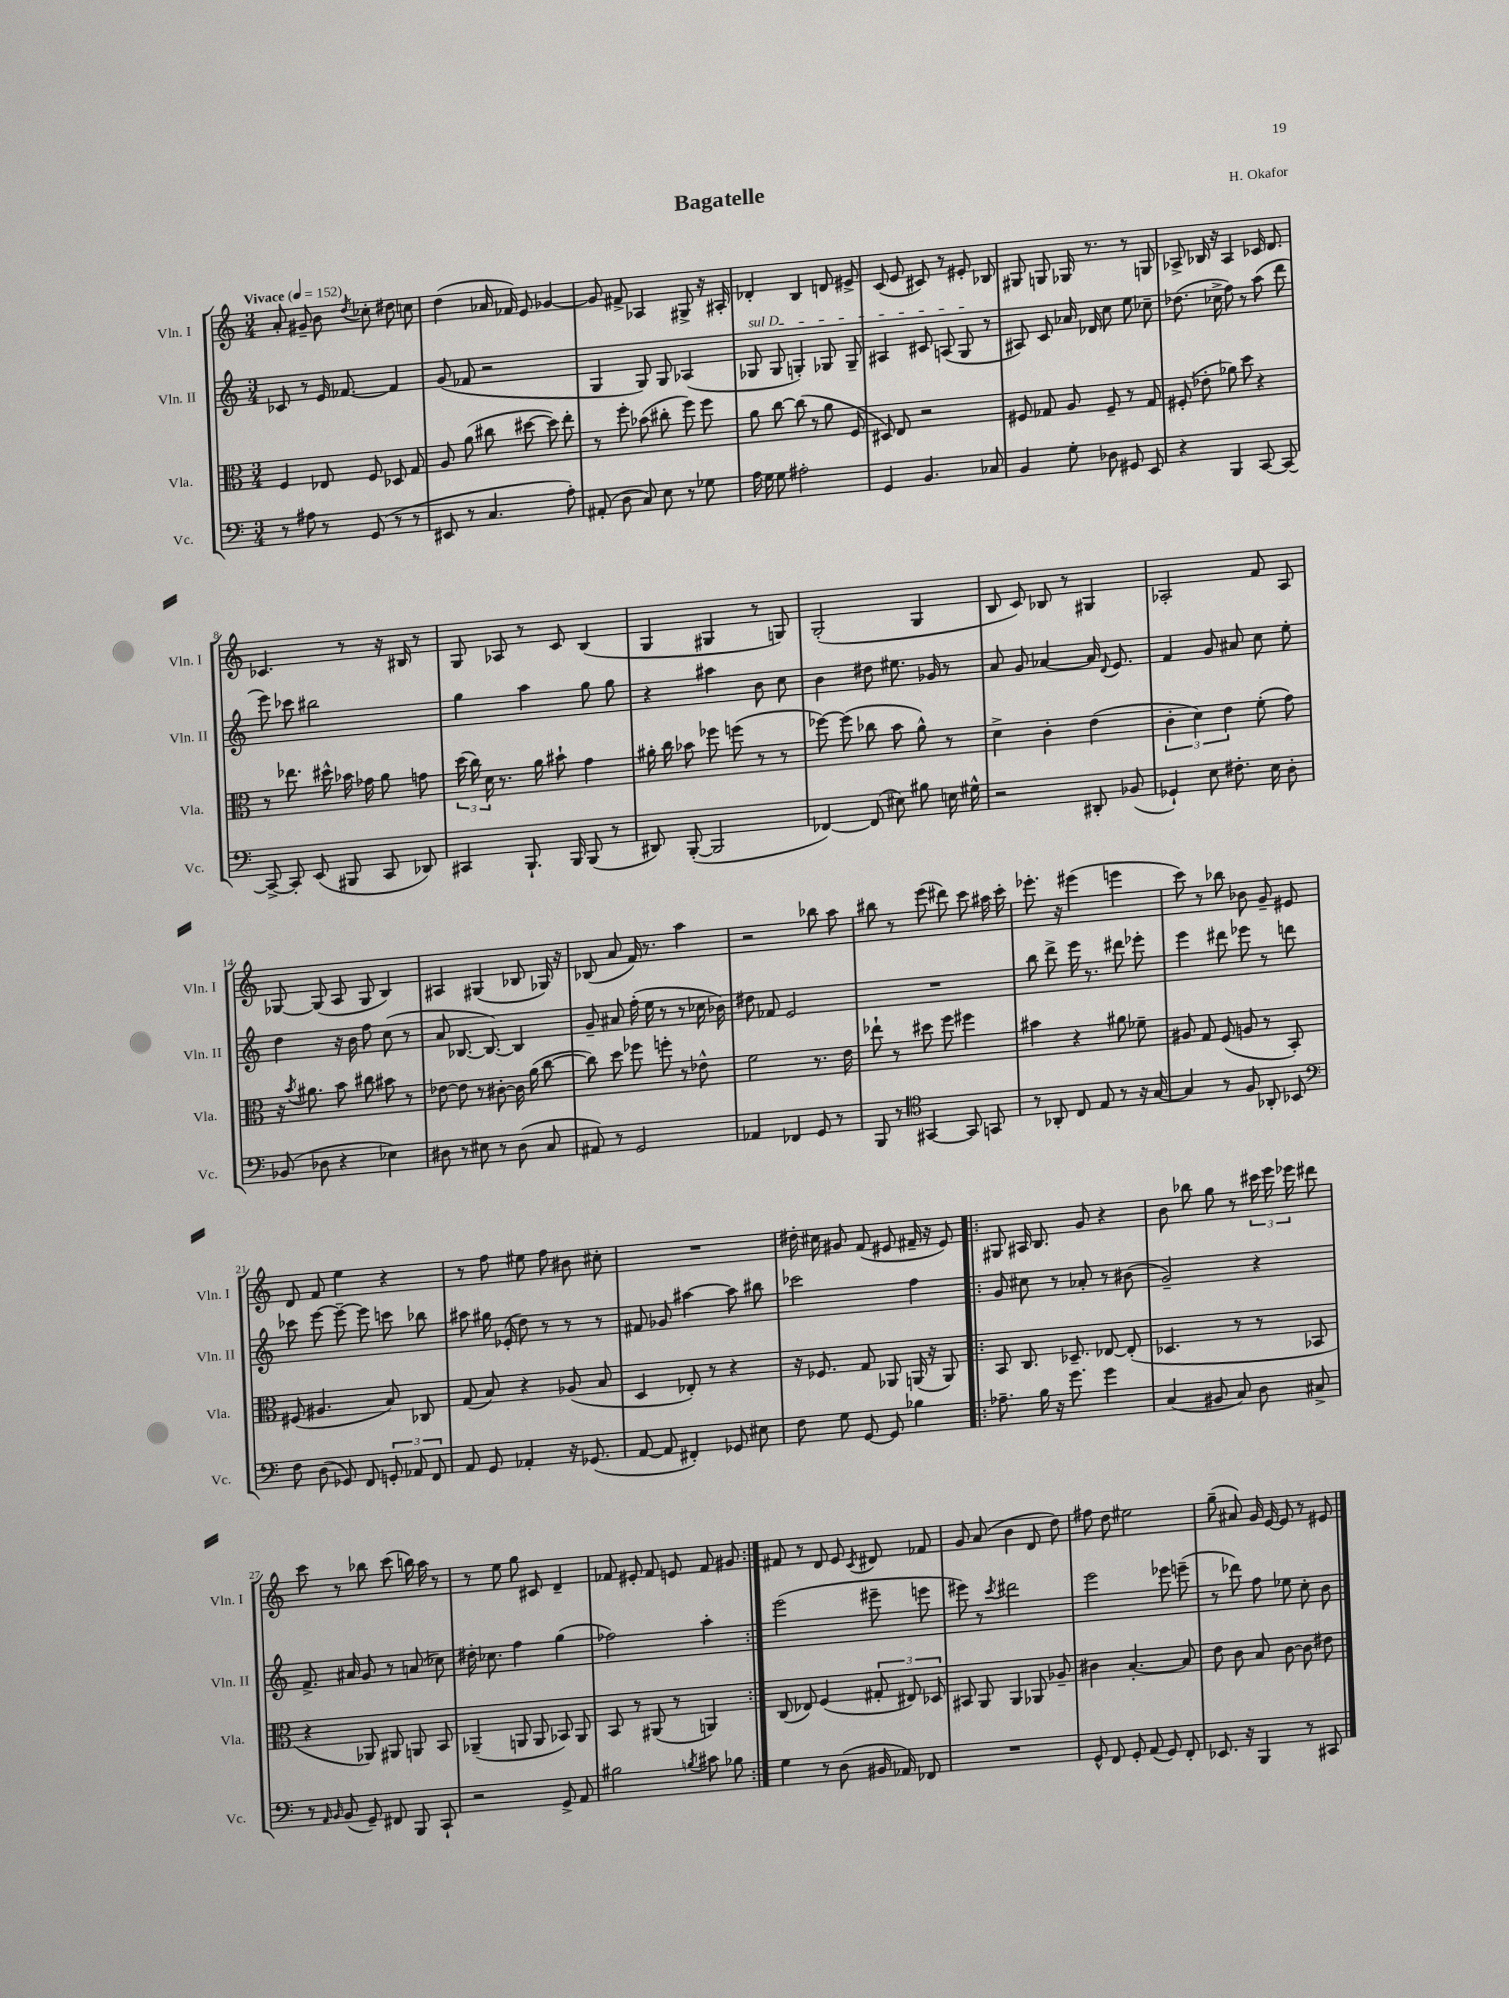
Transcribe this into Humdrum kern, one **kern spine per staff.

**kern	**kern	**kern	**kern
*part4	*part3	*part2	*part1
*staff4	*staff3	*staff2	*staff1
*I"Vc.	*I"Vla.	*I"Vln. II	*I"Vln. I
*I'Vc.	*I'Vla.	*I'Vln. II	*I'Vln. I
*clefF4	*clefC3	*clefG2	*clefG2
*k[]	*k[]	*k[]	*k[]
*M3/4	*M3/4	*M3/4	*M3/4
*MM152	*MM152	*MM152	*MM152
=1	=1	=1	=1
!	!	!	!LO:TX:a:B:t=Vivace
8r	4F/	8c-X/	8a'/
8A#X\	.	8r	8g#X~/
8r	8E-X/	16e/	8b\
.	.	[8.f-X/	.
.	.	.	8qdd/
(8GG/	8F/	.	8cc-X'\
8r	8D-X/	4f-/]	8dd#X\
8r	8G/	.	8ccn\
=2	=2	=2	=2
8EE#X/	8A/	(8g/	(4dd\
8r	(8a\	8f-X/	.
4.C/	8cc#X\	2r	16a-X/
.	.	.	16f-X/)
.	[8dd#X\	.	8e/
.	8dd#\])	.	[4g-X/
8A'\)	8ee'\	.	.
=3	=3	=3	=3
(8AA#X'/	8r	4G/	8g-/]
8D\	8ff'\	.	8f#X^/
8C/)	(8b-X\	8G/)	4A-X/
8E\	8cc#X'\	8G/	.
8r	8ff\)	(4A-X/	8G#X^/
8G-X\	8ff\	.	16r
.	.	.	16A#X'/
=4	=4	=4	=4
!	!	!LO:TX:a:i:t=sul D	!
16A\	8a\	8G-X/	4d-X'/
16G\	.	.	.
8G\	[8cc\	8G-/	.
2A#X'\	(8cc\]	4Gn'/)	4B/
.	8r	.	.
.	8a\	8G-X/	8dn/
.	8F/	8G-~/	8e#X^/
=5	=5	=5	=5
4GG/	8D#X/)	4A#X/	(8c/
.	8E/	.	8e/
4.BB/	2r	8c#X/	8c#X/)
.	.	(8An/	8r
.	.	8G/	8e#X'/
8C-X/	.	8r	8B-X/
=6	=6	=6	=6
4BB/	8F#X/	8A#X/)	8G#X/
.	8G-X/	8c/	8Gn/
8G'\	8A/	16a-X/	16G-X/
.	.	16d-X/	8.r
8D-X\	8F#~/	8cc\	.
8GG#X/	8r	8ee\	8r
8EE/	8G-/	8cc-X~\	8Gn/
=7	=7	=7	=7
4r	(8F#X'/	(8.dd-X\	8A-X^/
.	8e-X'\	.	16B-X/
.	.	16cc-X^\	16r
4BBB/	8a-X\)	8ff\)	4A-/
.	8dd\	8r	.
[8CC/	4r	(8aa\	16c-X/
.	.	.	8.d/
8CC/_	.	8ddd\	.
!!LO:LB:g=z
=8	=8	=8	=8
8CC^/_	8r	8eee\)	4.c-X/
8CC'/]	8.ee-X\	8ccc-X\	.
(8EE/	.	2bb#X\	.
.	16dd#X^^\	.	.
8BBB#X/	16b-X\	.	8r
.	16g-X\	.	.
8CC/	8a\	.	16r
.	.	.	16B#X/
8DD-X/)	8gn\	.	8r
=9	=9	=9	=9
4CC#X/	(24dd\	4gg\	8G/
.	24cc\)	.	.
.	24d\	.	.
.	8.r	.	8A-X/
8.BBB`/	.	4aa\	8r
.	16a\	.	.
.	8b#X`\	.	8c/
16BBB/	.	.	.
(8BBB/	4g\	8gg\	(4B/
8r	.	8gg\	.
=10	=10	=10	=10
8DD#X/)	16a#X'\	4r	4G/
.	16cc\	.	.
([8BBB'/	8b-X\	.	.
2BBB/]	8ff-X\	4aa#X\	4G#X/
.	(8ffn\	.	.
.	8r	8b\	8r
.	8r	8cc\	8Gn/)
=11	=11	=11	=11
[4FF-X/)	[8ff-X\)	4b\	(2G'/
.	(8ff-\]	.	.
(8FF-/]	8cc-X\	8dd#X\	.
8E#X\)	8b\	8.ee#X\	.
8B#X\	8a^^\)	.	4G/
.	.	16g-X/	.
16En\	8r	8r	.
16G#X^^\	.	.	.
=12	=12	=12	=12
2r	4d^\	8a/	8B/
.	.	8g/	8c/)
.	4c'\	[4a-X/	8B-X/
.	.	.	8r
8DD#X'/	(4e\	16a-/]	4G#X/
.	.	8qqd/	.
.	.	8.e/	.
(8BB-X/	.	.	.
=13	=13	=13	=13
4GG-X`/)	6c'\	4f/	2A-X'/
.	6d\)	.	.
8E\	.	8g/	.
.	6e\	.	.
8.F#X'\	.	8a#X/	.
.	(8f'\	8cc\	8f/
16E\	.	.	.
8D'\	8g\)	8ee'\	8A-/
!!LO:LB:g=z
=14	=14	=14	=14
(8BB-X/	16r	4dd\	[8G-X/
.	8qb/	.	.
.	8.a#X\	.	.
8D-X\	.	.	(8G-/]
4r	8b\	16r	8A/
.	.	16b\	.
.	8cc#X\	8ff\	8G-/
4E-X\)	8b#X\	(8cc\	4B/)
.	8r	8r	.
=15	=15	=15	=15
8D#X\	[8e-X\	8a/	4A#X/
8r	8e-\]	[8.B-X/	.
8E#X\	8r	.	(4G#X/
.	.	8.B-/_)	.
8r	[8c#X'\	.	.
(8D#\	16c#\]	4B-/]	8B-X/
.	(16a\	.	.
8C/	[8cc\	.	16G-X/)
.	.	.	16r
=16	=16	=16	=16
8AA#X/)	8cc\])	8g~/	(8B-X/
8r	8dd\	8a#X/	8a/
2GG/	8ff-X\	(16ff'\	16f/)
.	.	16ee\	8.r
.	8ffn'\	8r	.
.	8r	8r	4aa\
.	8e-X^^\	16cc-X\	.
.	.	16b-X\)	.
=17	=17	=17	=17
4AA-X/	2f\	8dd#X\	2r
.	.	8f-X/	.
4FF-X/	.	2e/	.
8GG/	8.r	.	8bb-X\
8r	.	.	8aa\
.	16e\	.	.
=18	=18	=18	=18
8BBB/	8ee-X`\	2.r	8bb#X\
8r	8r	.	8r
*clefC4	*	*	*
[4GG#X/	8dd#X\	.	(8eee\
.	8ff\	.	8ddd#X\)
8GG#/]	4ff#X\	.	8ccc\
8GGn/	.	.	16aa#X\
.	.	.	16ccc'\
=19	=19	=19	=19
8r	4b#X\	8bb\	8.eee-X'\
8AA-X'/	.	8ddd^\	.
.	.	.	16r
8C/	4r	16eee\	(4eee#X\
.	.	8.r	.
8E/	.	.	.
8r	8a#X\	8ddd#X\	4eeen\
16r	8f-X~\	8eee-X'\	.
[16G/	.	.	.
=20	=20	=20	=20
4G/]	8A#X/	4eee\	8ccc\)
.	8G/	.	8r
8r	(8F/	8ddd#X\	8bb-X\
8F/	8An/	8eee-X\	8b-X\
8AA-X'/	8r	8r	8g~/
8BB-X/	8BB'/)	8dddn\	8e#X/
!!LO:LB:g=z
=21	=21	=21	=21
*clefF4	*	*	*
8F\	(8F#X/	8ccc-X\	8d/
(8D\	4.A#X/	[8eee\	8f/
8GG-X/)	.	8eee~\_	4ee\
8FF/	.	8eee\]	.
12GGn'/	8B/)	8cccn\	4r
12AA-X/	.	.	.
.	8C-X/	8bb-X\	.
12FF/	.	.	.
=22	=22	=22	=22
8AA/	(8G/	8aa#X\	8r
8GG/	8B/)	16gg#X\	8ff\
.	.	(16e-X'/	.
4AA-X'/	4r	8dd\)	8ee#X\
.	.	8r	8ff\
16r	(8A-X/	8r	8b#X\
(8.GG-X/	.	.	.
.	8B/	8r	8cc#X'\
=23	=23	=23	=23
[8AA/	4D/	8f#X/	2.r
8AA/]	.	8g-X/	.
4FF#X'/)	8E-X'/)	[4aa#X\	.
.	8r	.	.
8GG-X/	4r	8aa#\]	.
8E#X\	.	8bb#X\	.
=24	=24	=24	=24
8F\	16r	2ccc-X\	16dd#X'\
.	8.F-X/	.	16cc#X\
8G\	.	.	8g#X/
[8GG/	8G/	.	(8f/
8GG/]	8AA-X/	.	8e#X/
4B-X\	(16AAn/	4ff\	16f#X~/
.	16r	.	16r
.	8AA/)	.	8e#/)
=25!|:	=25!|:	=25!|:	=25!|:
8.A-X~\	8BB/	8g/	8G#X/
.	8.C/	8cc#X\	16A#X/
16B\	.	.	8.B/
16r	.	8r	.
8.g\	8.D-X~/	.	.
.	.	8a-X'/	8g/
4g\	[8E-X/	8r	4r
.	(8E-'/]	(8b#X\	.
=26	=26	=26	=26
(4C/	4.D-X/	2g~/)	8b\
.	.	.	8bb-X\
8BB#X/	.	.	8gg\
8C/)	8r	.	8r
8D\	8r	4r	24ccc#X\
.	.	.	24eee\
.	.	.	24eee-X\
8C#X^/	8BB-X/	.	8ddd#X\
!!LO:LB:g=z
=27	=27	=27	=27
8r	4r	8.f^/	8ccc\
16qqAA/	.	.	.
16qqBB/	.	.	.
(8BB/	.	.	8r
.	.	16a#X/	.
8GG~/)	8AA-X/)	8g/	8bb-X\
8FF#X/	8AA#X/	8r	(8ccc\
8BBB/	8AAn/	(8an/	16bbn\)
.	.	.	16aa\
8CC`/	8BB/	8cc-X\)	8r
=28	=28	=28	=28
2r	(4AA-X~/	16dd#X'\	8r
.	.	8.cc-X\	.
.	.	.	8ee\
.	8AAn/	4ff\	8gg\
.	8AA/	.	8c#X/
8GG^/	8BB-X/)	(4gg\	4d~/
8AA/	8AA/	.	.
=29	=29	=29	=29
2B#X\	8BB/	2ff-X\)	8f-X/
.	8r	.	8e#X'/
.	(8AA#X/	.	8f-/
.	8r	.	8en/
8qBn/	.	.	.
8c#X\	4AAn/)	4aa'\	8f-/
8B-X\	.	.	8g#X/
=30:|!	=30:|!	=30:|!	=30:|!
4G\	(8C/	(2eee\	8f#X/
.	8E-X/)	.	8r
8r	(4F/	.	8d/
(8D\	.	.	8e/
.	.	.	8qc/
16BB#X/	12G#X'/	8eee#X~\	8d#X/
16AA-X/)	.	.	.
.	12E#X/)	.	.
8FF-X/	.	8eeen\	8f-X/
.	12D-X/	.	.
=31	=31	=31	=31
2.r	8BB#X/	8eee#X\)	8g/
.	8AA/	8r	(8a/
.	.	8qccc/	.
.	4AA/	2ddd#X\	4b\
.	8AA-X/	.	8d/
.	8A-X~/	.	8dd\)
=32	=32	=32	=32
8GG^^/	4c#X\	2eee\	8ff#X\
8FF/	.	.	8dd\
8GG'/	[4.B'/	.	2ee#X\
(8AA/	.	.	.
8GG/)	.	8eee-X\	.
8FF'/	8B/]	(8eeen~\	.
=33	=33	=33	=33
8.EE-X/	8e\	8r	(8gg~\
.	8c\	8ddd-X\)	8a#X/)
16r	.	.	.
4BBB/	8B/	8ff\	16g/
.	.	.	[16e/
.	[8c\	8ee-X\	8e/]
8r	8c\]	8cc'\	8r
8CC#X/	8e#X\	8b\	8e#X/
==	==	==	==
*-	*-	*-	*-
